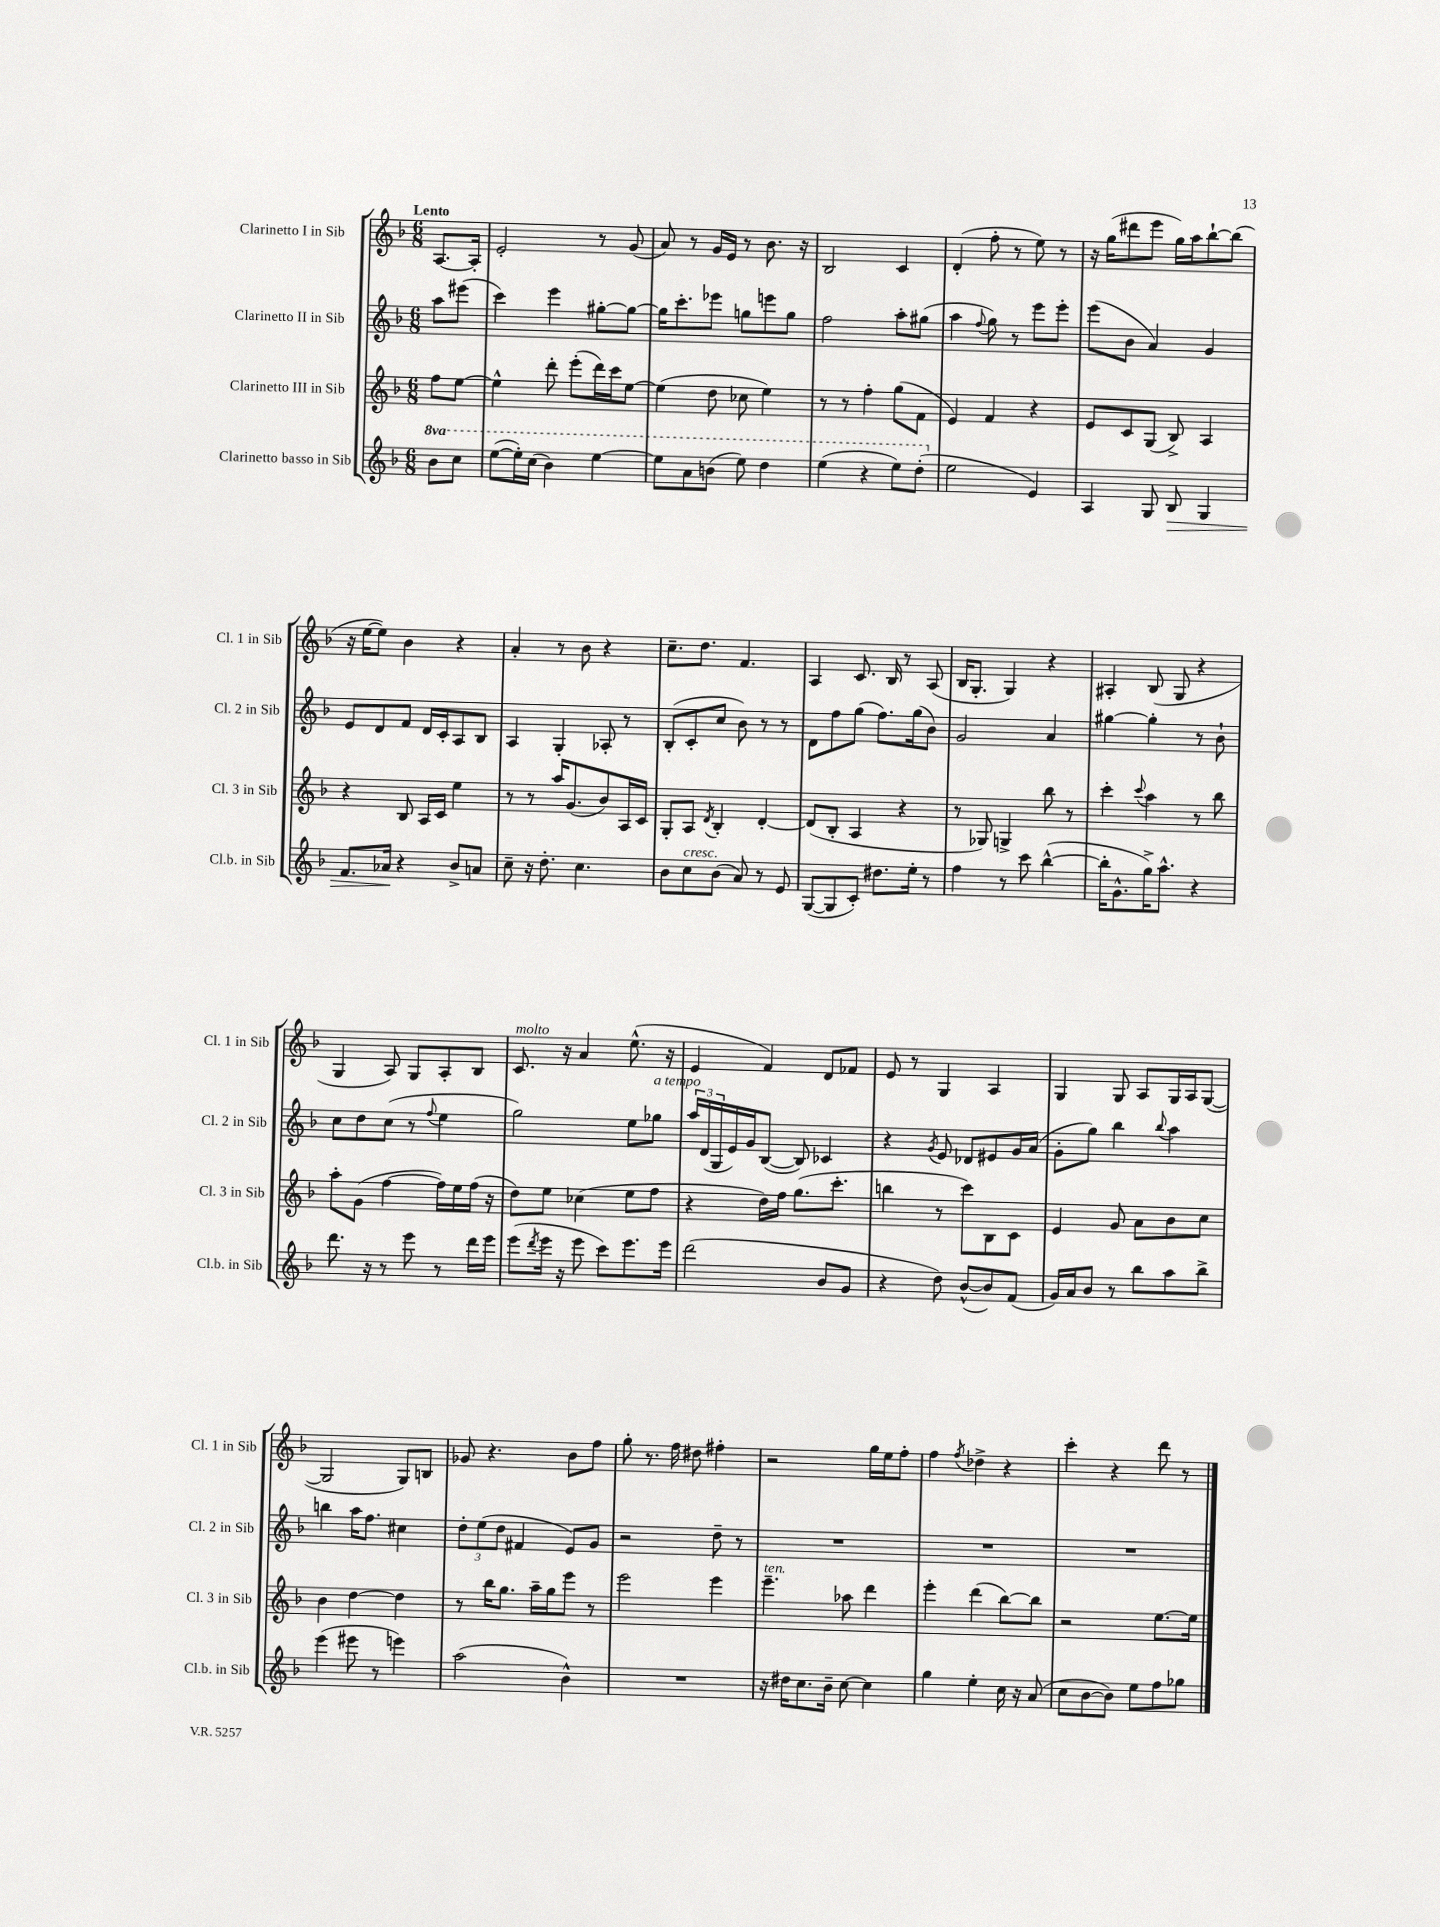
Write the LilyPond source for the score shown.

<<
\new StaffGroup <<
\new Staff = "s0" \with { instrumentName = "Clarinetto I in Sib" shortInstrumentName = "Cl. 1 in Sib" } {
    \clef treble \key f \major \numericTimeSignature \time 6/8 \partial 4 \tempo "Lento"
    a8.~ a16-. |
    e'2-. r8 g'8( |
    a'8) r8 g'16 e'16 r8 bes'8. r16 |
    bes2 c'4 |
    d'4-.( f''8-. r8 e''8) r8 |
    r16 g''16( dis'''8 e'''8 g''16) a''16 bes''8~-! bes''8( |
    r16 e''16~ e''8) bes'4 r4 |
    a'4-. r8 bes'8 r4 |
    c''8.-- d''8. f'4. |
    a4 c'8. bes16 r8 a8( |
    bes16 g8.-. g4) r4 |
    ais4-. bes8( g8 r4 |
    g4 a8) g8 a8-. bes8 |
    c'8.^\markup { \italic "molto" } r16 a'4 e''8.-^( r16 |
    e'4 f'4) d'8 fes'8 |
    e'8 r8 g4 a4 |
    g4 g8 a8 g16 a16 g8~( |
    g2 g8) b8 |
    ges'8 r4. bes'8 f''8 |
    g''8-. r8. f''16 dis''8 fis''4-. |
    r2 g''16 e''16 f''8-. |
    f''4 \acciaccatura { f''8 } des''4-> r4 |
    c'''4-. r4 d'''8 r8 \bar "|." |
}
\new Staff = "s1" \with { instrumentName = "Clarinetto II in Sib" shortInstrumentName = "Cl. 2 in Sib" } {
    \clef treble \key f \major \numericTimeSignature \time 6/8 \partial 4
    a''8 eis'''8( |
    c'''4) e'''4 gis''8~-. gis''8~ |
    gis''16 c'''8.-. ees'''8 g''8 e'''8 g''8 |
    f''2 a''8-. gis''8( |
    a''4 \appoggiatura { f''8 } g''8) r8 e'''8 e'''8-. |
    e'''8( bes'8 a'4) g'4 |
    e'8 d'8 f'8 d'16 c'16-. a8 bes8 |
    a4 g4-. aes8-. r8 |
    bes8-.( c'8-. c''8 bes'8) r8 r8 |
    d'8 f''8 g''8( f''8.) g''16( bes'8) |
    g'2 a'4 |
    gis''4~ gis''4-. r8 bes'8-! |
    c''8 d''8 c''8( r8 \appoggiatura { f''8 } e''4 |
    g''2) e''8 ges''8^\markup { \italic "a tempo" } |
    \tuplet 3/2 { a''16 d'16( g16 } e'16) g'16 bes8~( bes8) ces'4 |
    r4 \acciaccatura { g'8 } e'8 des'8 eis'8 g'16 a'16( |
    g'8-. g''8) bes''4 \appoggiatura { bes''8 } a''4 |
    b''4 a''16 f''8. cis''4 |
    \tuplet 3/2 { d''8-. e''8( d''8 } fis'4 e'8) g'8 |
    r2 d''8-- r8 |
    R2. |
    R2. |
    R2. \bar "|." |
}
\new Staff = "s2" \with { instrumentName = "Clarinetto III in Sib" shortInstrumentName = "Cl. 3 in Sib" } {
    \clef treble \key f \major \numericTimeSignature \time 6/8 \partial 4
    f''8 e''8~ |
    e''4-^ d'''8-. e'''8-.( d'''16) c'''16 e''8~ |
    e''4( d''8 ces''8 e''4) |
    r8 r8 f''4-. g''8( f'8 |
    e'4) f'4 r4 |
    e'8 c'8 g8( bes8->) a4 |
    r4 bes8 a16 c'16 e''4 |
    r8 r8 a''16 g'8.( bes'8) a16 c'16 |
    g8-. a8 \acciaccatura { d'8 } bes4-. d'4~-. |
    d'8( bes8-. a4 r4 |
    r8 ges8) g4-> bes''8 r8 |
    c'''4-. \appoggiatura { c'''8 } a''4 r8 bes''8 |
    a''8-. g'8( f''4~ f''16) e''16 f''16( r16 |
    d''8) e''8 ces''4( e''8 f''8 |
    r4 d''16) f''16 g''8.( c'''8.-. |
    b''4 r8 c'''8) bes8 c'8 |
    e'4 g'8 a'8 bes'8 c''8 |
    bes'4 d''4~ d''4 |
    r8 bes''16 g''8. a''16-- g''16 e'''8 r8 |
    e'''2 e'''4 |
    e'''4.--^\markup { \italic "ten." } aes''8 d'''4 |
    e'''4-. d'''4( bes''8~) bes''8 |
    r2 e''8.~ e''16 \bar "|." |
}
\new Staff = "s3" \with { instrumentName = "Clarinetto basso in Sib" shortInstrumentName = "Cl.b. in Sib" } {
    \clef treble \key f \major \numericTimeSignature \time 6/8 \set Staff.ottavationMarkups = #ottavation-simple-ordinals \partial 4
    \ottava #1 bes''8 c'''8 |
    e'''8~( e'''16-.) c'''16( bes''4) e'''4~ |
    e'''8 a''8 b''8( e'''8) d'''4 |
    e'''4( r4 e'''8) d'''8-.( \ottava #0 |
    e''2 e'4) |
    a4 g8 bes8\> g4 |
    f'8. aes'16\! r4 bes'8-> a'8 |
    c''8-- r16 d''8.-. c''4. |
    bes'8 c''8^\markup { \italic "cresc." } bes'8( a'8) r8 e'8 |
    g8~( g8 c'8-.) dis''8. e''16-. r8 |
    f''4 r8 c'''8 bes''4~-^( |
    bes''16-. g'8.-^ g''16->) a''8.-^ r4 |
    d'''8. r16 r8 e'''8 r8 d'''16 e'''16 |
    e'''8( \acciaccatura { d'''8 } e'''16 r16 e'''8 c'''8) e'''8. e'''16 |
    d'''2( bes'8 g'8 |
    r4 d''8) bes'8~-^( bes'8) f'8( |
    g'16) a'16 bes'8 r8 bes''8 a''8 bes''8-> |
    e'''4( eis'''8 r8 e'''4) |
    a''2( bes'4-^) |
    R2. |
    r16 dis''16 c''8. bes'16-- c''8~ c''4 |
    g''4 e''4-. c''16 r16 a'8( |
    c''8 bes'8~ bes'8) e''8 f''8 ges''8 \bar "|." |
}
>>
>>
\layout { \context { \Score \remove "Bar_number_engraver" } }
